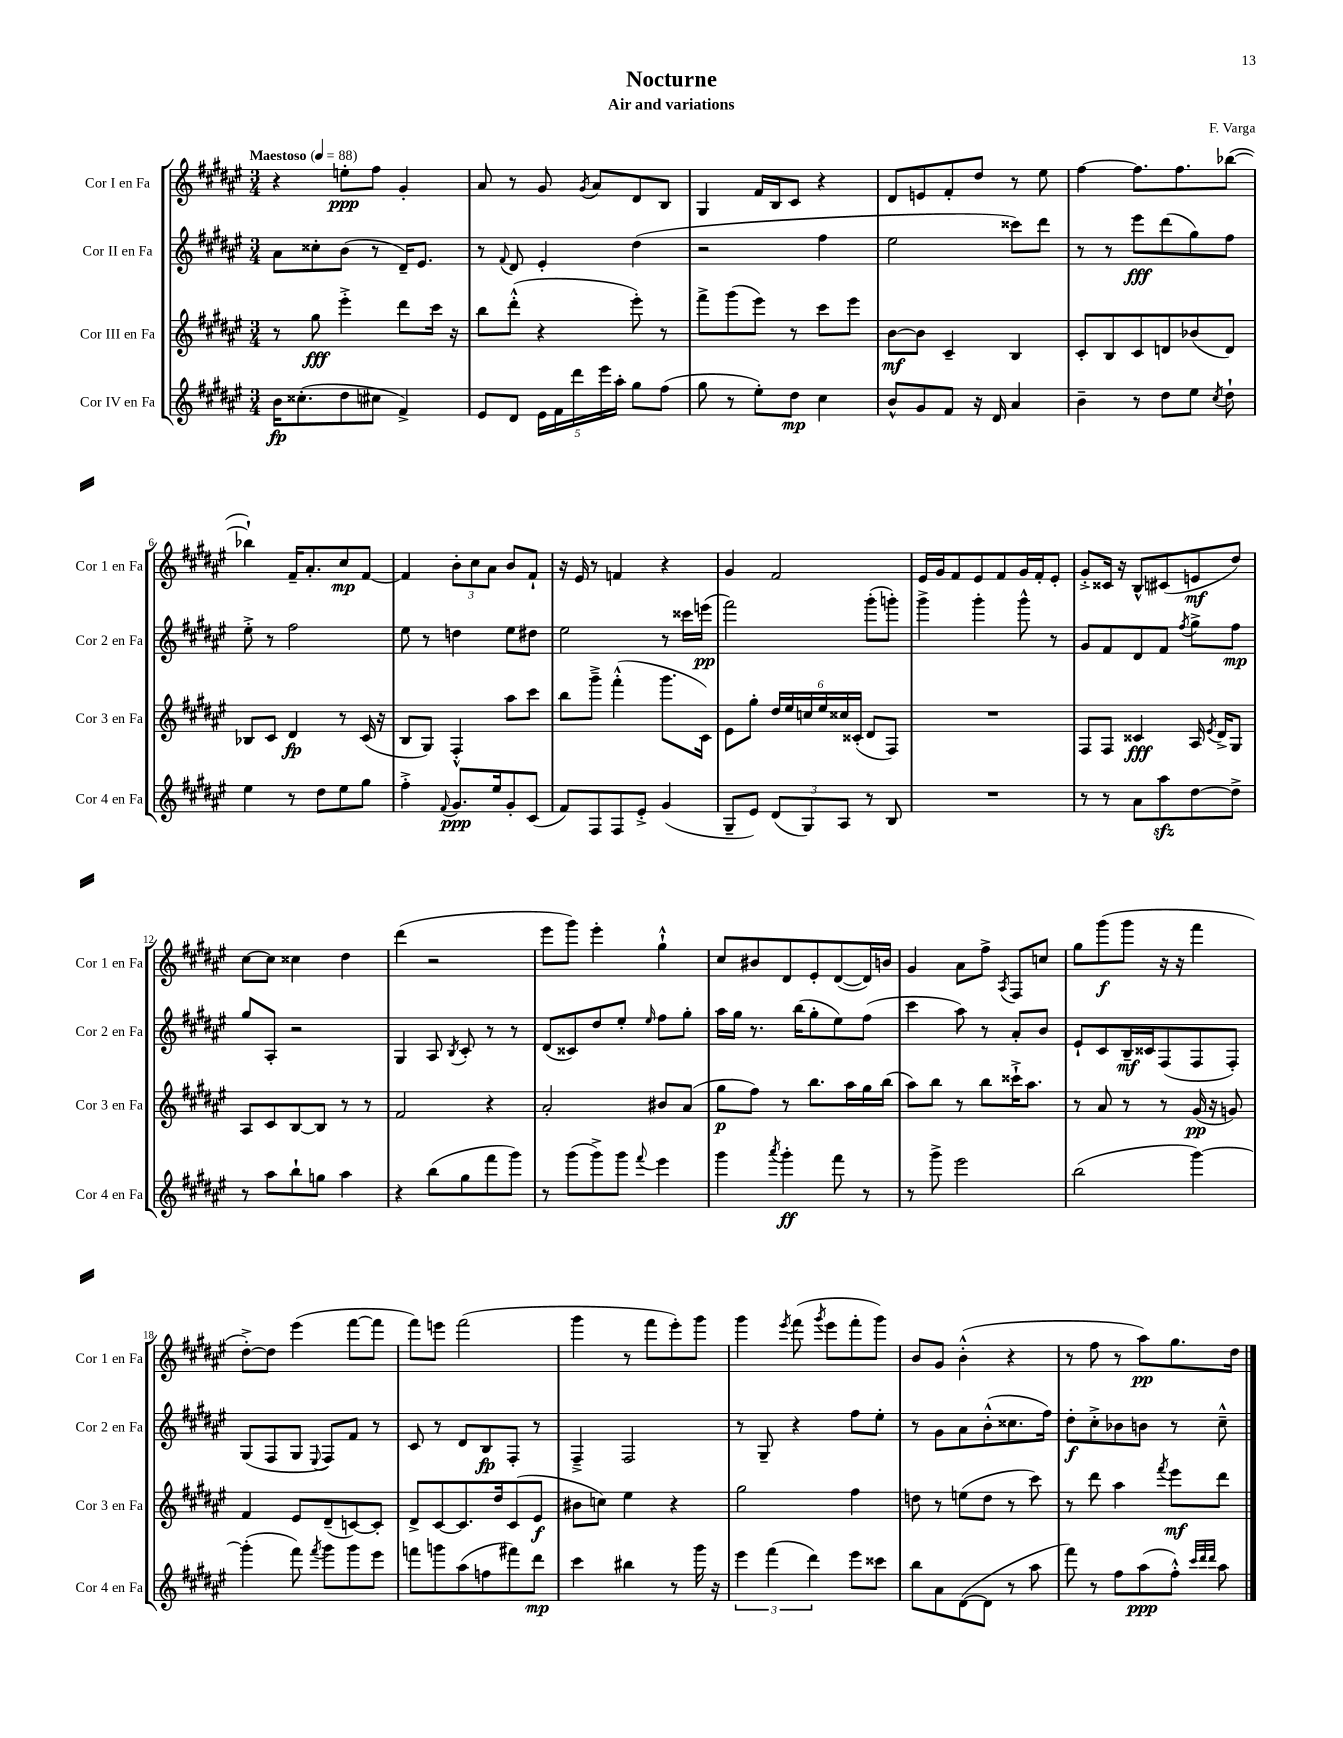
\header { title = "Nocturne" composer = "F. Varga" subtitle = "Air and variations" }
<<
\new StaffGroup <<
\new Staff = "s0" \with { instrumentName = "Cor I en Fa" shortInstrumentName = "Cor 1 en Fa" } {
    \clef treble \key fis \major \numericTimeSignature \time 3/4 \tempo "Maestoso" 4 = 88
    \autoBeamOff r4 e''8[-.\ppp fis''8] gis'4-. |
    ais'8 r8 gis'8 \acciaccatura { gis'8 } ais'8[ dis'8 b8] |
    gis4 fis'16[ b16 cis'8] r4 |
    dis'8[ e'8 fis'8-. dis''8] r8 eis''8 |
    fis''4~ fis''8.[ fis''8. bes''8]~( |
    bes''4-!) fis'16[-- ais'8.-. cis''8\mp fis'8]~ |
    fis'4 \tuplet 3/2 { b'8[-. cis''8 ais'8] } b'8[ fis'8]-! |
    r16 eis'16 r8 f'4 r4 |
    gis'4 fis'2 |
    eis'16[ gis'16 fis'8 eis'8 fis'8 gis'16 fis'16-. eis'8]-. |
    gis'8[-.-> cisis'16] r16 b8[-^ cis'8( e'8\mf dis''8]) |
    cis''8[~ cis''8] cisis''4 dis''4 |
    dis'''4( r2 |
    eis'''8[ gis'''8]) eis'''4-. gis''4-!-^ |
    cis''8[ bis'8 dis'8 eis'8-. dis'8~( dis'16) b'16] |
    gis'4 ais'8[ fis''8]-> \acciaccatura { ais8 } fis8[ c''8] |
    gis''8[ gis'''8\f( gis'''8] r16 r16 fis'''4 |
    dis''8[~-.->) dis''8] eis'''4( fis'''8[~ fis'''8] |
    fis'''8[) e'''8] fis'''2( |
    gis'''4 r8 fis'''8[ eis'''8-.) gis'''8] |
    gis'''4 \acciaccatura { eis'''8 } fis'''8( \acciaccatura { gis'''8 } eis'''8[ fis'''8-. gis'''8]) |
    b'8[ gis'8] b'4-.-^( r4 |
    r8 fis''8 r8 ais''8[\pp) gis''8. dis''16] \bar "|." |
}
\new Staff = "s1" \with { instrumentName = "Cor II en Fa" shortInstrumentName = "Cor 2 en Fa" } {
    \clef treble \key fis \major \numericTimeSignature \time 3/4
    \autoBeamOff ais'8[ cisis''8-. b'8]( r8 dis'16[--) eis'8.] |
    r8 \appoggiatura { fis'8 } dis'8 eis'4-. dis''4( |
    r2 fis''4 |
    eis''2 cisis'''8[) dis'''8] |
    r8 r8 eis'''8[\fff dis'''8( gis''8) fis''8] |
    eis''8-.-> r8 fis''2 |
    eis''8 r8 d''4 eis''8[ dis''8] |
    eis''2 r8 cisis'''16[ e'''16]\pp( |
    fis'''2) gis'''8[-.( g'''8]-.) |
    gis'''4-> gis'''4-. gis'''8-^ r8 |
    gis'8[ fis'8 dis'8 fis'8] \acciaccatura { fis''8 } gis''8[-> fis''8]\mp |
    gis''8[ ais8]-. r2 |
    gis4 ais8 \acciaccatura { b8 } cis'8-. r8 r8 |
    dis'8[( cisis'8) dis''8 eis''8]-. \grace { eis''16 } fis''8[ gis''8]-. |
    ais''16[ gis''16] r8. b''16[( gis''8-. eis''8) fis''8]( |
    cis'''4 ais''8) r8 ais'8[-. b'8] |
    eis'8[-! cis'8 b16--\mf cisis'16 fis8( fis8 fis8]-.) |
    gis8[( fis8 gis8] \appoggiatura { eis8 } fis8[) fis'8] r8 |
    cis'8 r8 dis'8[ b8\fp fis8]-. r8 |
    fis4---> fis2 |
    r8 gis8-- r4 fis''8[ eis''8]-. |
    r8 gis'8[ ais'8 b'8-.-^( cisis''8. fis''16]) |
    dis''8[-.\f cis''8-.-> bes'8 b'8] r8 cis''8---^ \bar "|." |
}
\new Staff = "s2" \with { instrumentName = "Cor III en Fa" shortInstrumentName = "Cor 3 en Fa" } {
    \clef treble \key fis \major \numericTimeSignature \time 3/4
    \autoBeamOff r8 gis''8\fff eis'''4-.-> dis'''8[ cis'''16] r16 |
    b''8[ dis'''8]-.-^( r4 eis'''8-.) r8 |
    fis'''8[-> gis'''8( eis'''8]) r8 cis'''8[ eis'''8] |
    b'8[~\mf b'8] cis'4-- b4 |
    cis'8[-. b8 cis'8 d'8 bes'8( d'8]) |
    bes8[ cis'8] dis'4\fp r8 cis'16( r16 |
    b8[ gis8]) fis4-.-^ ais''8[ cis'''8] |
    b''8[ gis'''8]---> fis'''4-.-^( gis'''8.[ cis'16]) |
    eis'8[ gis''8]-. \tuplet 6/4 { dis''16[ eis''16 c''16 eis''16 cisis''16 cisis'16]-.( } dis'8[ fis8]) |
    R2. |
    fis8[ fis8] cisis'4\fff ais16 \acciaccatura { eis'8 } dis'16[-> gis8] |
    ais8[ cis'8 b8~ b8] r8 r8 |
    fis'2 r4 |
    ais'2-. bis'8[ ais'8]( |
    gis''8[\p fis''8]) r8 b''8.[ ais''16 gis''16 b''16]( |
    ais''8[) b''8] r8 b''8[ cisis'''16-!-> ais''8.] |
    r8 ais'8 r8 r8 gis'16\pp( r16 g'8) |
    fis'4 eis'8[ dis'8--( c'8~) c'8]-. |
    dis'8[-> cis'8~ cis'8. dis''16 cis'8( eis'8]\f |
    bis'8[ c''8]) eis''4 r4 |
    gis''2 fis''4 |
    d''8 r8 e''8[( d''8] r8 cis'''8) |
    r8 dis'''8 ais''4 \acciaccatura { fis'''8 } eis'''8[\mf dis'''8] \bar "|." |
}
\new Staff = "s3" \with { instrumentName = "Cor IV en Fa" shortInstrumentName = "Cor 4 en Fa" } {
    \clef treble \key fis \major \numericTimeSignature \time 3/4
    \autoBeamOff b'16[\fp cisis''8.-.( dis''8 cis''8] fis'4->) |
    eis'8[ dis'8] \tuplet 5/4 { eis'16[ fis'16 dis'''16 eis'''16 ais''16]-. } gis''8[ fis''8]( |
    gis''8 r8 eis''8[-.) dis''8]\mp cis''4 |
    b'8[-^ gis'8 fis'8] r16 dis'16 ais'4 |
    b'4-- r8 dis''8[ eis''8] \acciaccatura { cis''8 } dis''8-! |
    eis''4 r8 dis''8[ eis''8 gis''8] |
    fis''4-.-> \appoggiatura { fis'8 } gis'8.[\ppp eis''16 gis'8-. cis'8]( |
    fis'8[) fis8 fis8 eis'8]-.-> gis'4( |
    gis8[-- eis'8]) \tuplet 3/2 { dis'8[( gis8) ais8] } r8 b8 |
    R2. |
    r8 r8 ais'8[ ais''8\sfz dis''8~ dis''8]-> |
    r8 ais''8[ b''8-! g''8] ais''4 |
    r4 b''8[( gis''8 fis'''8 gis'''8]) |
    r8 gis'''8[( gis'''8->) gis'''8] \appoggiatura { fis'''8 } eis'''4 |
    gis'''4 \acciaccatura { ais'''8 } gis'''4-.\ff fis'''8 r8 |
    r8 gis'''8-> eis'''2 |
    b''2( gis'''4~) |
    gis'''4-.( fis'''8) \acciaccatura { fis'''8 } gis'''8[ gis'''8 eis'''8] |
    f'''8[ g'''8 ais''8( f''8 fis'''8) dis'''8]\mp |
    cis'''4 bis''4 r8 gis'''16 r16 |
    \tuplet 3/2 { eis'''4 fis'''4( dis'''4) } eis'''8[ cisis'''8] |
    b''8[ ais'8 dis'8~( dis'8] r8 ais''8 |
    fis'''8) r8 fis''8[ ais''8\ppp( fis''8]-.-^) \grace { cis'''32[ dis'''32 dis'''32] } ais''8 \bar "|." |
}
>>
>>
